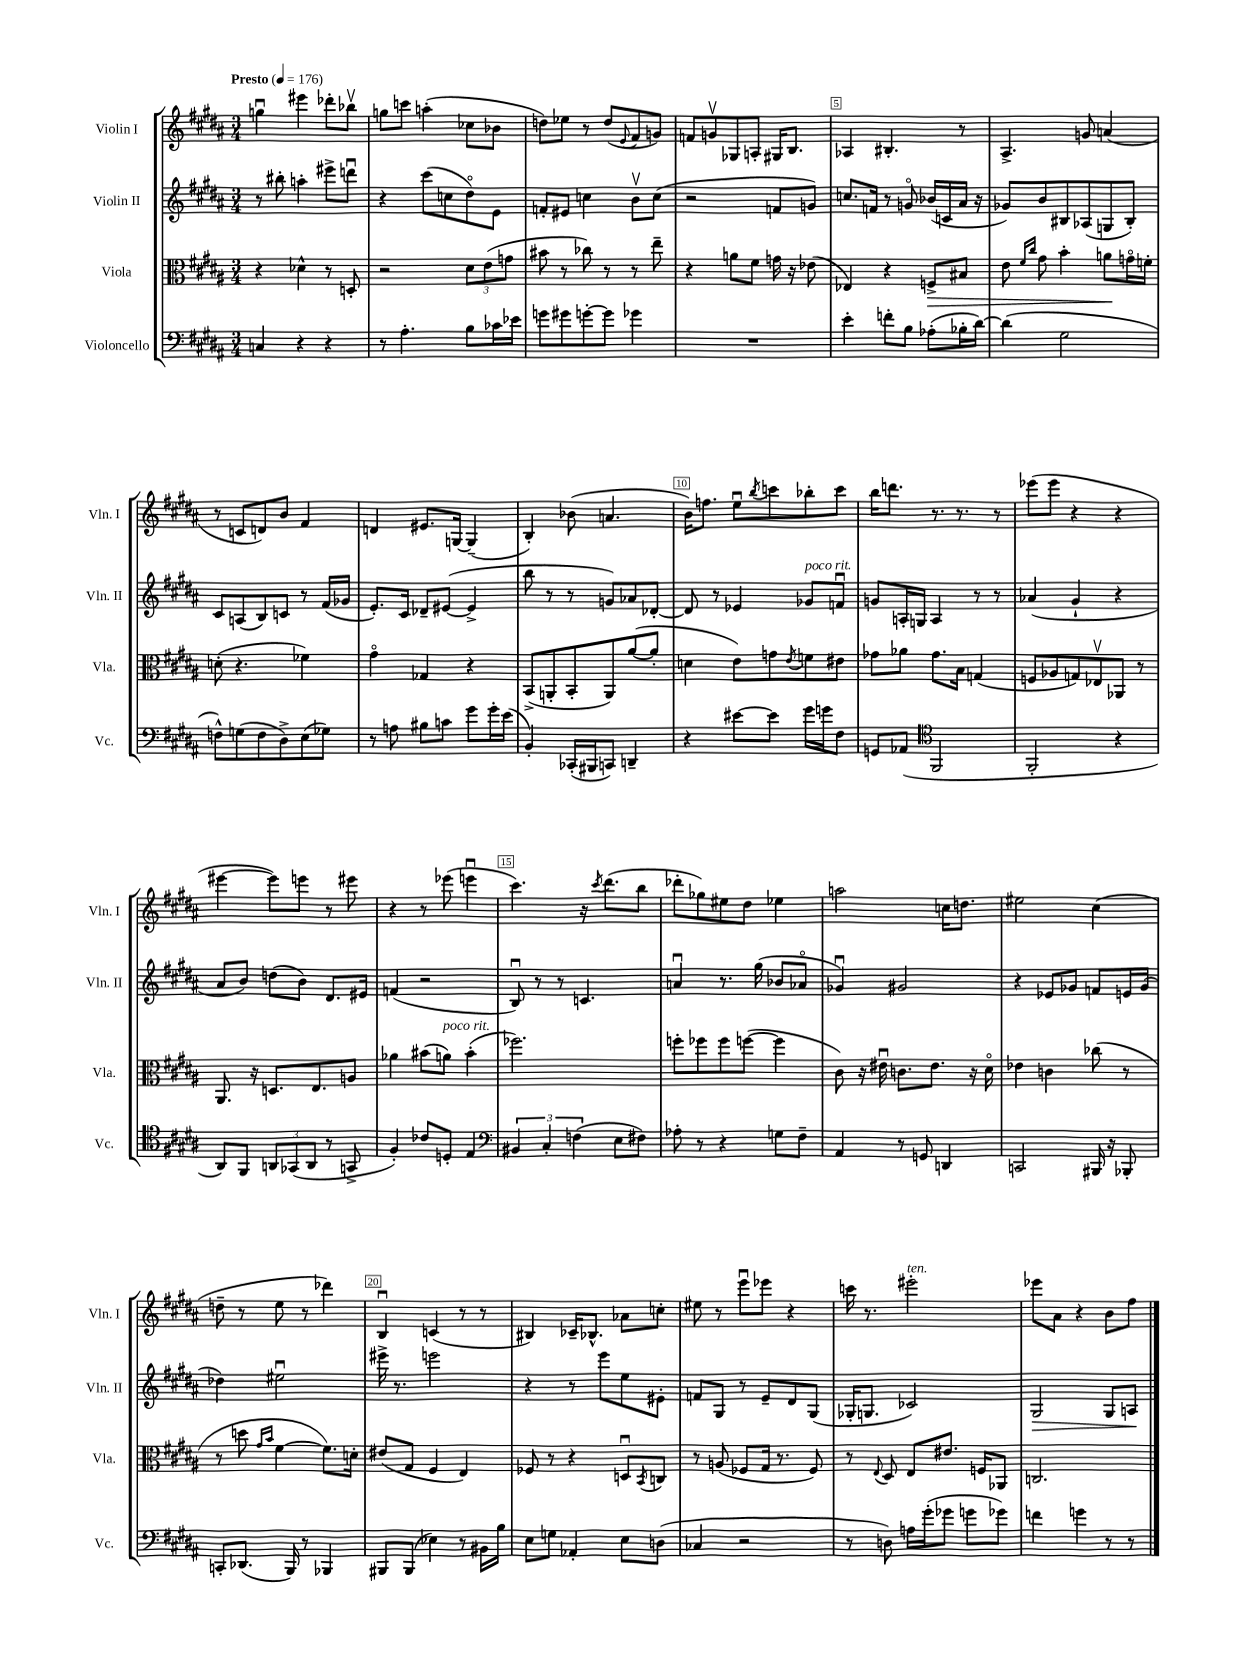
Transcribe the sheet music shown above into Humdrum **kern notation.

**kern	**kern	**dynam	**kern	**dynam	**kern
*part4	*part3	*part3	*part2	*part2	*part1
*staff4	*staff3	*staff3	*staff2	*staff2	*staff1
*I"Violoncello	*I"Viola	*	*I"Violin II	*	*I"Violin I
*I'Vc.	*I'Vla.	*	*I'Vln. II	*	*I'Vln. I
*clefF4	*clefC3	*	*clefG2	*	*clefG2
*k[f#c#g#d#a#]	*k[f#c#g#d#a#]	*	*k[f#c#g#d#a#]	*	*k[f#c#g#d#a#]
*M3/4	*M3/4	*	*M3/4	*	*M3/4
*MM176	*MM176	*	*MM176	*	*MM176
=1	=1	=1	=1	=1	=1
!	!	!	!	!	!LO:TX:a:B:t=Presto
4Cn/	4r	.	8r	.	4ggnu\
.	.	.	8bb#X'\	.	.
4r	4d-X^^\	.	4aan'\	.	4eee#X\
4r	8r	.	8eee#X^\L	.	8ddd-X'\L
.	8Dn'/	.	8dddnu\J	.	8bb-Xv\J
=2	=2	=2	=2	=2	=2
8r	2r	.	4r	.	8ggn\L
4.A#'\	.	.	.	.	8cccn\J
.	.	.	(8ccc#\L	.	(4aan'\
.	.	.	8ccn\	.	.
8B\L	12d#\L	.	8dd#\)	.	8cc-X\L
.	(12e\	.	.	.	.
16c-X\L	.	.	8e\J	.	8b-X\J
.	12gn\J	.	.	.	.
16e-X\JJ	.	.	.	.	.
=3	=3	=3	=3	=3	=3
8gn\L	8b#X\	.	8fn'/L	.	8ddn\L)
8g#X\	8r	.	8e#X/J	.	8ee-X\J
[8gn'\	8cc-X\)	.	4ccn\	.	8r
8g\J]	8r	.	.	.	(8dd/L
.	.	.	.	.	8qqe/
4g-X\	8r	.	8bv\L	.	8f#/
.	8ee~\	.	(8cc\J	.	8gn/J)
=4	=4	=4	=4	=4	=4
2.r	4r	.	2r	.	8fn/L
.	.	.	.	.	8gnv/
.	8an\L	.	.	.	8G-X/
.	8f#\J	.	.	.	8An'/J
.	16gn\	.	8fn/L	.	16G#X/KL
.	16r	.	.	.	8.B/J
.	(8e-X\	.	8gn/J)	.	.
=5	=5	=5	=5	=5	=5
4e'\	4E-X/)	.	8.ccn/L	.	4A-X/
.	.	.	16fn/Jk	.	.
8fn'\L	4r	.	8r	.	4.B#X'/
8B\J	.	.	8gn/	.	.
!	!	!LO:HP:b	!	!	!
(8A-X'\L	8Fn^/L	>	(16b-X/LL	.	.
.	.	.	16cn/	.	.
16B-X'\L	8B#X/J	.	16a#/JJ	.	8r
[16d#\JJ)	.	.	16r	.	.
=6	=6	=6	=6	=6	=6
(4d#\]	8e\	.	8g-X/L)	.	4.A#^/
.	16qqf#/LL	.	.	.	.
.	16qqcc#/JJ	.	.	.	.
.	8g#\	.	8b/	.	.
2G#\	4b'\	.	8B#X/	.	.
.	.	.	(8A-X/	.	8gn/
.	8an\L	.	8Gn/	.	(4an/
.	16gn\L	]	8B#'/J)	.	.
.	16fn'\JJ	.	.	.	.
!!LO:LB:g=z
=7	=7	=7	=7	=7	=7
8Fn^^\L)	(8dn'\	.	8c#/L	.	8r
(8Gn\	4.r	.	(8An/	.	8cn/L
8F\	.	.	8B/)	.	8dn/)
8D#^\)	.	.	8cn/J	.	8b/J
(8E\	4f-X\)	.	8r	.	4f#/
8G-X\J)	.	.	(16f#/LL	.	.
.	.	.	16g-X/JJ	.	.
=8	=8	=8	=8	=8	=8
8r	4g#\	.	8.e'/L)	.	4dn/
8An\	.	.	.	.	.
.	.	.	16c#/Jk	.	.
8B#X\L	4G-X/	.	8d-X~/L	.	8.e#X/L
8cn\J	.	.	([8e#X/J	.	.
.	.	.	.	.	[16Gn/Jk
8g#\L	4r	.	4e#^/]	.	(4G~/]
16g#'\L	.	.	.	.	.
(16e\JJ	.	.	.	.	.
=9	=9	=9	=9	=9	=9
4BB'/)	(8BB^/L	.	8bb\	.	4B'/)
.	8AAn'/	.	8r	.	.
(16CC-X'/LL	8BB'/	.	8r	.	(8b-X\
16BBB#X/J	.	.	.	.	.
8CCn/J)	8AA/)	.	8gn/L)	.	4.an/
4DDn~/	([8a#/	.	8a-X/	.	.
.	8a#'/J]	.	[8d-X'/J	.	.
=10	=10	=10	=10	=10	=10
4r	4dn\	.	8d-/]	.	16b\KL)
.	.	.	.	.	8.ffn\J
.	.	.	8r	.	.
[8e#X\L	8e\L)	.	4e-X/	.	8eeu\L
.	.	.	.	.	8qbb/
8e#\J]	8gn\	.	.	.	8cccn\
.	8qe/	.	.	.	.
!	!	!	!LO:TX:a:i:t=poco rit.	!	!
16g#\LL	8fn\	.	8g-X/L	.	8bb-X'\
16gn\J	.	.	.	.	.
8F#\J	8e#X\J	.	8fnu/J	.	8ccc\J
=11	=11	=11	=11	=11	=11
8GGn/L	8g-X\L	.	8gn/L	.	16bb\KL
.	.	.	.	.	8.dddn\J
(8AA-X/J	8a-X\J	.	16An'/L	.	.
.	.	.	16Gn/JJ	.	.
*clefC4	*	*	*	*	*
2FF#/	8.g-\L	.	4A/	.	8.r
.	16B\Jk	.	.	.	8.r
.	(4Gn/	.	8r	.	.
.	.	.	8r	.	8r
=12	=12	=12	=12	=12	=12
2FF#'/	8Fn/L	.	(4a-X/	.	(8eee-X\L
.	8A-X/	.	.	.	8eee-\J
.	8Gn/)	.	4g#`/	.	4r
.	8E-Xv/	.	.	.	.
4r	8AA-X/J	.	4r	.	4r
.	8r	.	.	.	.
!!LO:LB:g=z
=13	=13	=13	=13	=13	=13
8AA#/L)	8.AA#/	.	8a#/L	.	[4eee#X\
8FF#/J	.	.	8b/J)	.	.
.	16r	.	.	.	.
12AAn/L	8.Dn/L	.	(8ddn\L	.	8eee#\L])
(12GG-X/	.	.	.	.	.
.	.	.	8b\J)	.	8eeen\J
12AA/J	.	.	.	.	.
.	8.E/	.	.	.	.
8r	.	.	8.d#/L	.	8r
8GGn^/	8An/J	.	.	.	8eee#X\
.	.	.	16e#X/Jk	.	.
=14	=14	=14	=14	=14	=14
4F#'/)	4a-X\	.	(4fn/	.	4r
8c-X/L	(8b#X\L	.	2r	.	8r
!	!LO:TX:a:i:t=poco rit.	!	!	!	!
8Dn'/J	8an\J)	.	.	.	(8eee-X\
4E/	(4b#'\	.	.	.	4eeenu\
=15	=15	=15	=15	=15	=15
*clefF4	*	*	*	*	*
6BB#X/	2.ff-X\)	.	8Bu/)	.	4.ccc#\)
.	.	.	8r	.	.
6C#'/	.	.	.	.	.
.	.	.	8r	.	.
(6Fn\	.	.	.	.	.
.	.	.	4.cn/	.	16r
.	.	.	.	.	8qccc#/
.	.	.	.	.	(8.ddd#\L
8E\L	.	.	.	.	.
8F#X\J)	.	.	.	.	8bb\J
=16	=16	=16	=16	=16	=16
8A-X'\	8ffn'\L	.	4anu/	.	8ddd-X'\L
8r	8ff-X\	.	.	.	8gg-X\)
4r	8ff-\	.	8.r	.	8ee#X\
.	([8ffn\J	.	.	.	8dd#\J
.	.	.	(16gg#\	.	.
8Gn\L	4ff\]	.	8b-X/L	.	4ee-X\
8F#~\J	.	.	8a-X/J	.	.
=17	=17	=17	=17	=17	=17
4AA#/	8c#\)	.	4g-Xu/)	.	2aan\
.	16r	.	.	.	.
.	16e#Xu\	.	.	.	.
8r	8.cn\L	.	2g#X/	.	.
8GGn/	.	.	.	.	.
.	8.e#\J	.	.	.	.
4DDn/	.	.	.	.	16ccn\KL
.	.	.	.	.	8.ddn\J
.	16r	.	.	.	.
.	16d#\	.	.	.	.
=18	=18	=18	=18	=18	=18
2CCn/	4e-X\	.	4r	.	2ee#X\
.	4cn\	.	8e-X/L	.	.
.	.	.	8g-X/J	.	.
16BBB#X/	(8cc-X\	.	8fn/L	.	(4cc#\
16r	.	.	.	.	.
8BBB-X'/	8r	.	16en/L	.	.
.	.	.	(16g-/JJ	.	.
!!LO:LB:g=z
=19	=19	=19	=19	=19	=19
8CCn'/L	8r	.	4dd-X\)	.	8ddn~\
(8.DD-X/J	8ddn\	.	.	.	8r
.	16qqg#/LL	.	.	.	.
.	16qqb/JJ	.	.	.	.
.	[4f#\	.	2ee#Xu\	.	8ee\
16BBB/)	.	.	.	.	.
8r	.	.	.	.	8r
4BBB-X/	8.f#\L])	.	.	.	4ddd-X\)
.	16dn'\Jk	.	.	.	.
=20	=20	=20	=20	=20	=20
8BBB#X/L	(8e#X/L	.	16eee#X^\	.	4Bu/
.	.	.	8.r	.	.
(8BBB#/J	8G#/J	.	.	.	.
4E-X\)	4F#/	.	2eeen\	.	(4cn/
8r	4E/)	.	.	.	8r
16BB#X\LL	.	.	.	.	8r
16B\JJ	.	.	.	.	.
=21	=21	=21	=21	=21	=21
8E\L	8F-X/	.	4r	.	4B#X/)
8Gn\J	8r	.	.	.	.
4AA-X'/	4r	.	8r	.	16c-X~/KL
.	.	.	.	.	8.B-X^^/J
.	.	.	8eee\L	.	.
8E\L	8Dnu/L	.	8ee\	.	8a-X\L
.	8qBB/	.	.	.	.
(8Dn\J	8Cn/J	.	8e#X'\J	.	8ccn'\J
=22	=22	=22	=22	=22	=22
4C-X/	8r	.	8fn/L	.	8ee#X\
.	(8An/	.	8G#/J	.	8r
2r	8F-X/L	.	8r	.	8eeeu\L
.	16G#/Jk	.	8e~/L	.	8eee-X\J
.	8.r	.	.	.	.
.	.	.	8d#/	.	4r
.	8F-/)	.	(8G#/J	.	.
=23	=23	=23	=23	=23	=23
8r	8r	.	16G-X'/KL	.	16cccn\
.	.	.	8.Gn/J	.	8.r
.	8qqE/	.	.	.	.
8Dn\)	8D#/	.	.	.	.
!	!	!	!	!	!LO:TX:a:i:t=ten.
16An\LL	8E/L	.	2c-X/)	.	2eee#X'\
(16g#'\J	.	.	.	.	.
8g-X\J	8.e#X/J	.	.	.	.
8gn\L	.	.	.	.	.
.	16Fn/KL	.	.	.	.
8g-X\J)	8AA-X/J	.	.	.	.
=24	=24	=24	=24	=24	=24
!	!	!	!	!LO:HP:b	!
4fn\	2.Cn/	.	2G#/	>	8eee-X\L
.	.	.	.	.	8a#\J
4gn\	.	.	.	.	4r
8r	.	.	8G#/L	.	8b\L
8r	.	.	8An/J	.	8ff#\J
.	.	.	.	]	.
==	==	==	==	==	==
*-	*-	*-	*-	*-	*-
